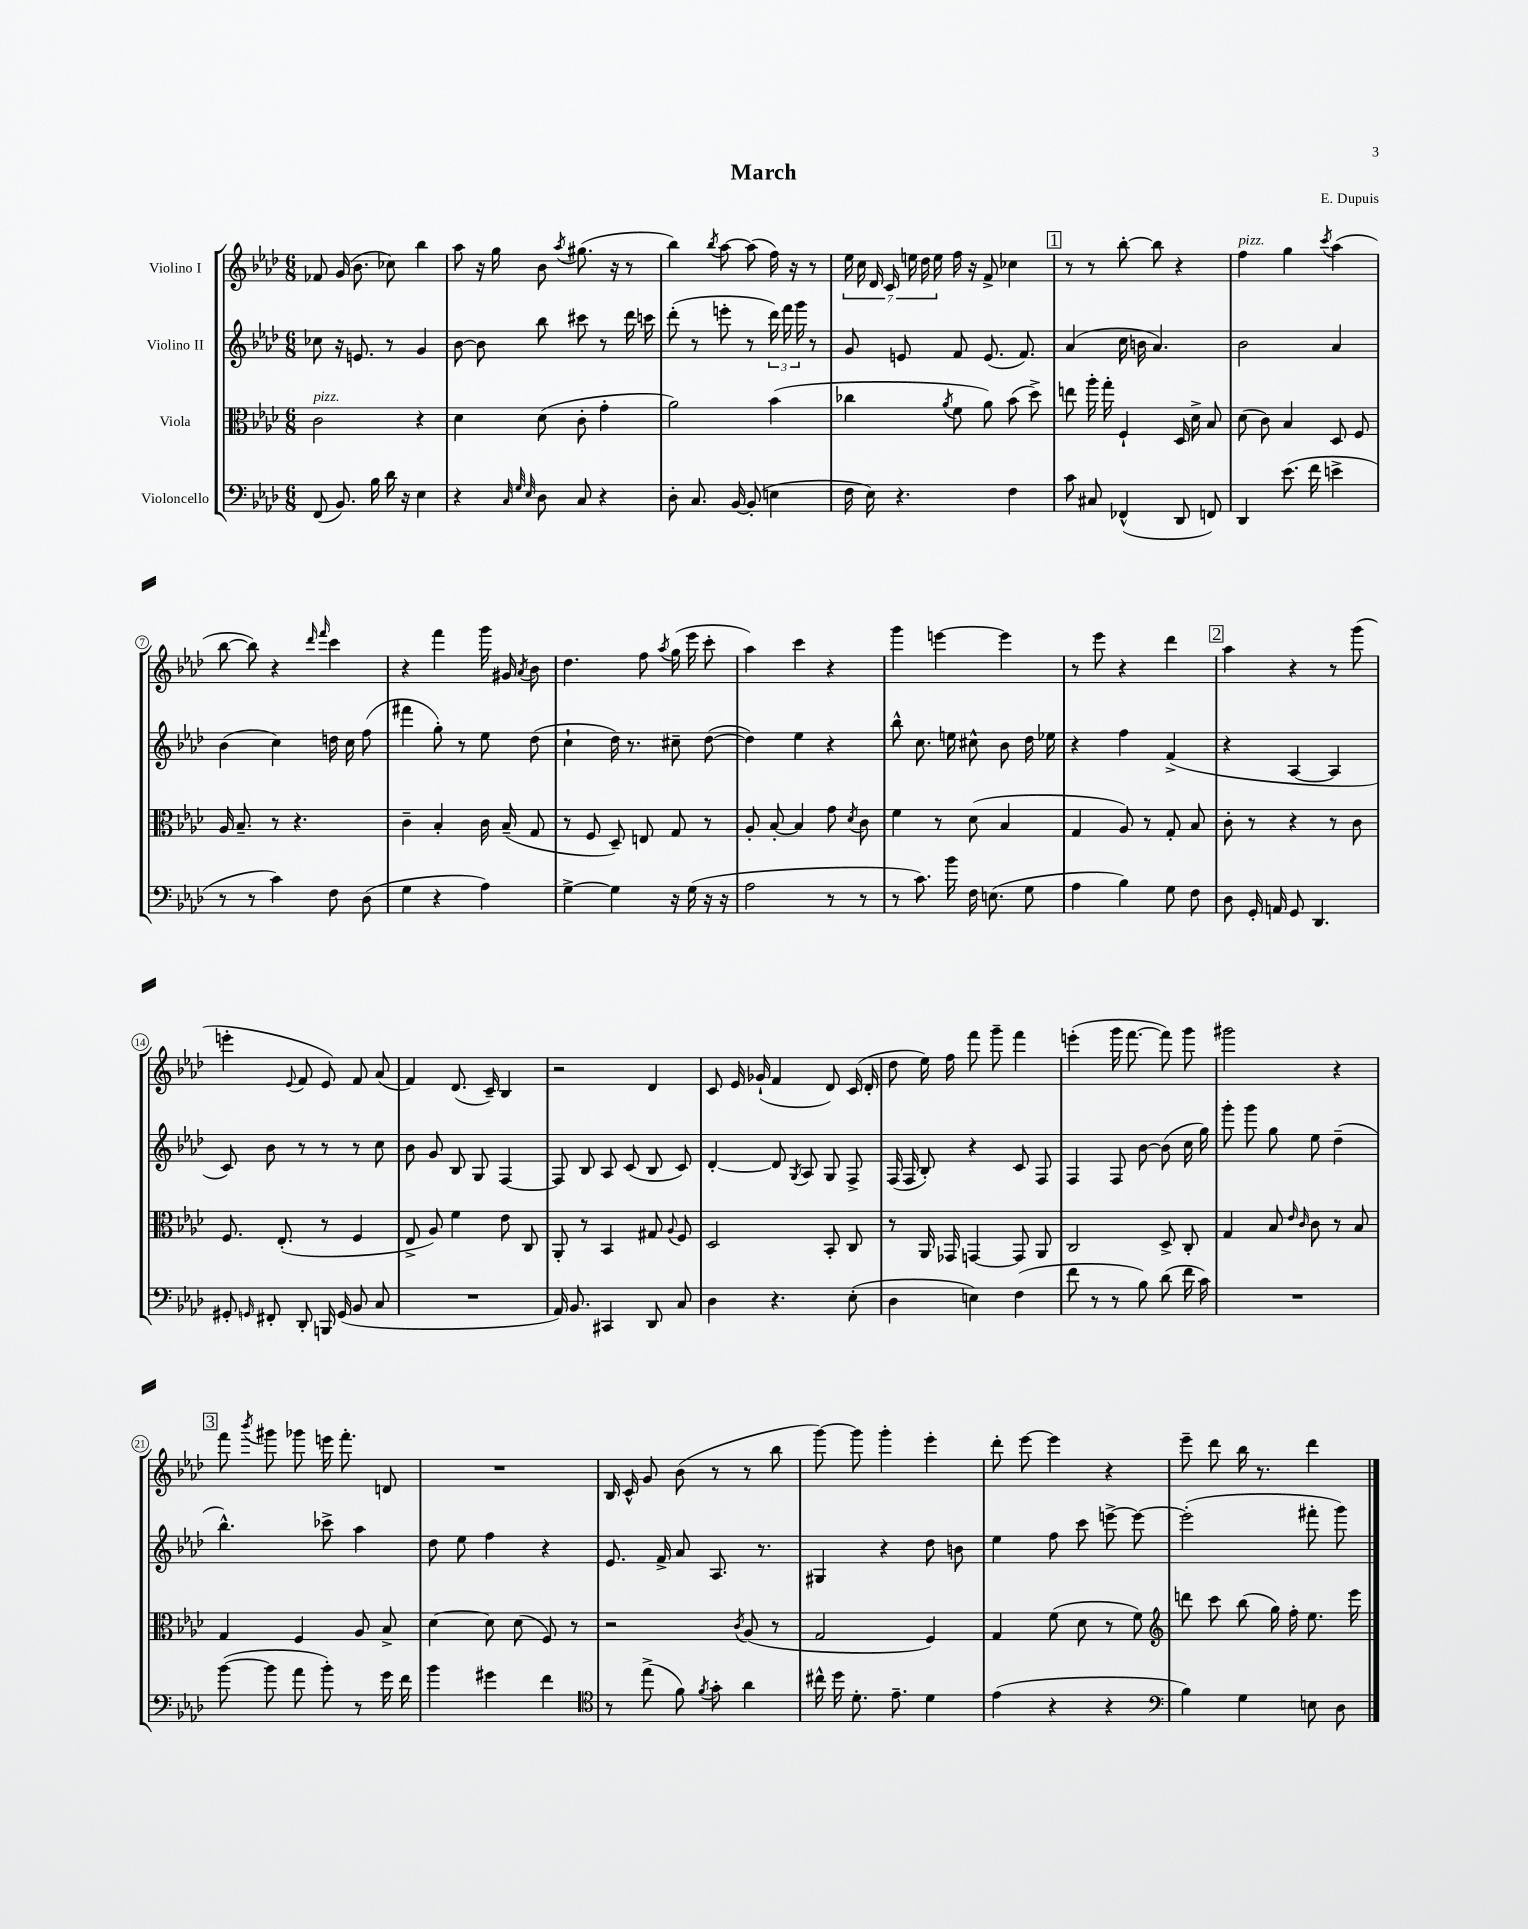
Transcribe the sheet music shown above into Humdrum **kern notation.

**kern	**kern	**kern	**kern
*part4	*part3	*part2	*part1
*staff4	*staff3	*staff2	*staff1
*I"Violoncello	*I"Viola	*I"Violino II	*I"Violino I
*clefF4	*clefC3	*clefG2	*clefG2
*k[b-e-a-d-]	*k[b-e-a-d-]	*k[b-e-a-d-]	*k[b-e-a-d-]
*M6/8	*M6/8	*M6/8	*M6/8
=1	=1	=1	=1
!	!LO:TX:a:i:t=pizz.	!	!
(8FF/	2c\	8cc-X\	8f-X/
8.BB-/)	.	16r	(16g/
.	.	8.en/	8.b-\
16B-\	.	.	.
16d-\	.	8r	8cc-X\)
16r	.	.	.
4E-\	4r	4g/	4bb-\
=2	=2	=2	=2
4r	4d-\	[8b-\	8aa-\
.	.	8b-\]	16r
.	.	.	16gg\
32qqC/	.	.	.
32qqG/	.	.	.
32qqE-/	.	.	.
8D-\	(8d-\	8bb-\	8b-\
.	.	.	8qaa-/
8C/	8c'\	8ccc#X\	(8.gg#X\
4r	4g'\	8r	.
.	.	.	16r
.	.	16ddd-\	8r
.	.	16cccn\	.
=3	=3	=3	=3
8D-'\	2a-\)	(8ddd-'\	4bb-\)
8.C/	.	8r	.
.	.	.	8qbb-/
.	.	8eeen'\	[8aa-\
[16BB-/	.	.	.
(8BB-'/]	.	8r	(8aa-\]
4En\	(4b-\	24ddd-\)	16ff\)
.	.	24fff\	.
.	.	.	16r
.	.	24ggg\	.
.	.	8r	8r
=4	=4	=4	=4
16F\	4cc-X\	8g/	28ee-\
.	.	.	28cc\
16E-\)	.	.	.
.	.	.	28d-/
.	.	.	28c/
4.r	.	8en/	.
.	.	.	28een\
.	.	.	28dd-\
.	.	.	28ee\
.	8qa-/	.	.
.	8f\	8f/	16ff\
.	.	.	16r
.	8a-\)	(8.e/	8f^/
4F\	(8b-\	.	4cc-X\
.	.	8.f/)	.
.	8dd-^\)	.	.
!!LO:REH:place=s1:t=1
=5	=5	=5	=5
8c\	8een\	(4a-/	8r
8C#X/	16aa-'\	.	8r
.	16gg'\	.	.
(4FF-X^^/	4F`/	16cc\	[8bb-'\
.	.	16bn\	.
.	.	4.a-/)	8bb-\]
8DD-/	16D-/	.	4r
.	16d-^\	.	.
8FFn/)	8B-/	.	.
=6	=6	=6	=6
!	!	!	!LO:TX:a:i:t=pizz.
4DD-/	(8d-\	2b-\	4ff\
.	8c\)	.	.
(8.e-\	4B-/	.	4gg\
16f\	.	.	.
.	.	.	8qccc/
4en^\	8D-/	4a-/	(4aa-\
.	8F/	.	.
!!LO:LB:g=z
=7	=7	=7	=7
8r	16A-/	(4b-\	[8bb-\
.	8.B-~/	.	.
8r	.	.	8bb-\])
4c\)	8r	4cc\)	4r
.	4.r	.	.
.	.	.	16qqddd-/
.	.	.	16qqfff/
8F\	.	16ddn\	4ccc\
.	.	16cc\	.
(8D-\	.	(8ff\	.
=8	=8	=8	=8
4G\	4c~\	4fff#X\	4r
4r	4B-'/	8gg'\)	4fff\
.	.	8r	.
4A-\)	16c\	8ee-\	16ggg\
.	(16B-~/	.	16g#X/
.	.	.	8qa-/
.	8G/	(8dd-\	8b-\
=9	=9	=9	=9
[4G^\	8r	4cc`\	4.dd-\
.	8F/	.	.
4G\]	8D-~/)	16dd-\)	.
.	.	8.r	.
.	8En/	.	8ff\
.	.	.	8qaa-/
16r	8G/	8cc#X~\	(16gg\
(16G\	.	.	16eee-\
16r	8r	([8dd-\	8ccc'\
16r	.	.	.
=10	=10	=10	=10
2A-\	8A-'/	4dd-\])	4aa-\)
.	[8B-'/	.	.
.	4B-/]	4ee-\	4ccc\
8r	8g\	4r	4r
.	8qd-/	.	.
8r	8c\	.	.
=11	=11	=11	=11
8r	4f\	8bb-^^\	4ggg\
8.c\)	.	8.cc\	.
.	8r	.	[4eeen\
16b-\	.	16een\	.
16F\	(8d-\	8cc#X^^\	.
(8.En\	.	.	.
.	4B-/	8b-\	4eee\]
8G\	.	16dd-\	.
.	.	16ee-X\	.
=12	=12	=12	=12
4A-\	4G/	4r	8r
.	.	.	8eee-\
4B-\)	8A-/)	4ff\	4r
.	8r	.	.
8G\	8G'/	(4f^/	4ddd-\
8F\	8B-/	.	.
!!LO:REH:place=s1:t=2
=13	=13	=13	=13
8D-\	8c'\	4r	4aa-\
16GG'/	8r	.	.
16AAn/	.	.	.
8GG/	4r	[4A-/	4r
4.DD-/	.	.	.
.	8r	4A-/]	8r
.	8c\	.	(8ggg\
!!LO:LB:g=z
=14	=14	=14	=14
8GG#X'/	8.F/	8c/)	4eeen'\
16qqGGn/	.	.	.
8FF#X'/	.	8b-\	.
.	(8.E-'/	.	.
.	.	.	8qqe-/
8DD-'/	.	8r	8f/
16BBBn/	8r	8r	8e-/)
(16GG/	.	.	.
8BB-/	4F/	8r	8f/
8C/	.	8cc\	(8a-/
=15	=15	=15	=15
2.r	8E-^/	8b-\	4f/)
.	8A-/)	8g/	.
.	4f\	8B-/	(8.d-/
.	.	8G/	.
.	.	.	16c~/)
.	8e-\	[4F/	4B-/
.	8C/	.	.
=16	=16	=16	=16
16AA-/)	8AA-'/	8F/]	2r
8.BB-/	.	.	.
.	8r	8B-/	.
4CC#X/	4BB-/	8A-/	.
.	.	(8c/	.
8DD-/	8G#X/	8B-/	4d-/
.	8qqA-/	.	.
8C/	8F/	8c/)	.
=17	=17	=17	=17
4D-\	2D-/	[4d-'/	8c/
.	.	.	16e-/
.	.	.	(16g-X`/
4.r	.	8d-/]	4f/
.	.	8qG/	.
.	.	8A-/	.
.	8BB-'/	8G/	8d-/)
(8E-'\	8C/	8F^/	(16c/
.	.	.	16d-'/
=18	=18	=18	=18
4D-\	8r	(16F/	8dd-\
.	.	16F/	.
.	16AA-/	8B-'/)	16ee-\)
.	16GG-X/	.	16ff\
4En\)	[4GGn/	4r	8fff\
.	.	.	8ggg~\
(4F\	8GG/]	8c/	4fff\
.	8AA-/	8F/	.
=19	=19	=19	=19
8f\	2C/	4F/	(4eeen'\
8r	.	.	.
8r	.	8F/	16ggg\
.	.	.	[8.fff\
8B-\)	.	[8b-\	.
(8d-\	8D-^/	(8b-\]	8fff\])
16f\	8C'/	16cc\	8ggg\
16c\)	.	16gg\)	.
=20	=20	=20	=20
2.r	4G/	8ggg'\	2ggg#X\
.	.	8ggg\	.
.	8B-/	8gg\	.
.	16qqe-/	.	.
.	16qqc/	.	.
.	8c\	8ee-\	.
.	8r	(4dd-~\	4r
.	8B-/	.	.
!!LO:LB:g=z
!!LO:REH:place=s1:t=3
=21	=21	=21	=21
([8b-\	4G/	4.bb-^^\)	8fff\
.	.	.	8qbbb-/
8b-\]	.	.	8ggg#X\
8a-\	4F/	.	8ggg-X\
8b-'\)	.	8ccc-X^\	16eeen\
.	.	.	8.fff'\
8r	8A-/	4aa-\	.
16g\	8B-^/	.	8dn/
16f\	.	.	.
=22	=22	=22	=22
4b-\	[4d-\	8dd-\	2.r
.	.	8ee-\	.
4g#X\	8d-\]	4ff\	.
.	(8d-\	.	.
4f\	8F/)	4r	.
.	8r	.	.
=23	=23	=23	=23
*clefC4	*	*	*
8r	2r	8.e-/	16B-/
.	.	.	16c^^/
(8ee-^\	.	.	8g/
.	.	16f^/	.
8f\)	.	8a-/	(8b-\
8qf/	.	.	.
8g'\	.	8.A-/	8r
.	8qc/	.	.
4a-\	(8A-/	.	8r
.	.	8.r	.
.	8r	.	8bb-\
=24	=24	=24	=24
16cc#X^^\	2G/	4G#X/	[8ggg\)
16dd-\	.	.	.
8.d-'\	.	.	8ggg\]
.	.	4r	4ggg'\
8.e-~\	.	.	.
4d-\	4F/)	8dd-\	4eee-'\
.	.	8bn\	.
=25	=25	=25	=25
(4e-\	4G/	4ee-\	8ddd-'\
.	.	.	[8eee-\
4r	(8f\	8ff\	4eee-\]
.	8d-\	8ccc\	.
4r	8r	[8eeen^\	4r
.	8f\)	8eee\_	.
=26	=26	=26	=26
*clefF4	*clefG2	*	*
4B-\)	8dddn\	(2eee'\]	8eee-~\
.	8ccc\	.	8ddd-\
4G\	(8bb-\	.	16bb-\
.	.	.	8.r
.	16gg\)	.	.
.	16ff'\	.	.
8En\	8.ee-\	8fff#X'\	4ddd-\
8D-\	.	8ggg\)	.
.	16eee-\	.	.
==	==	==	==
*-	*-	*-	*-
